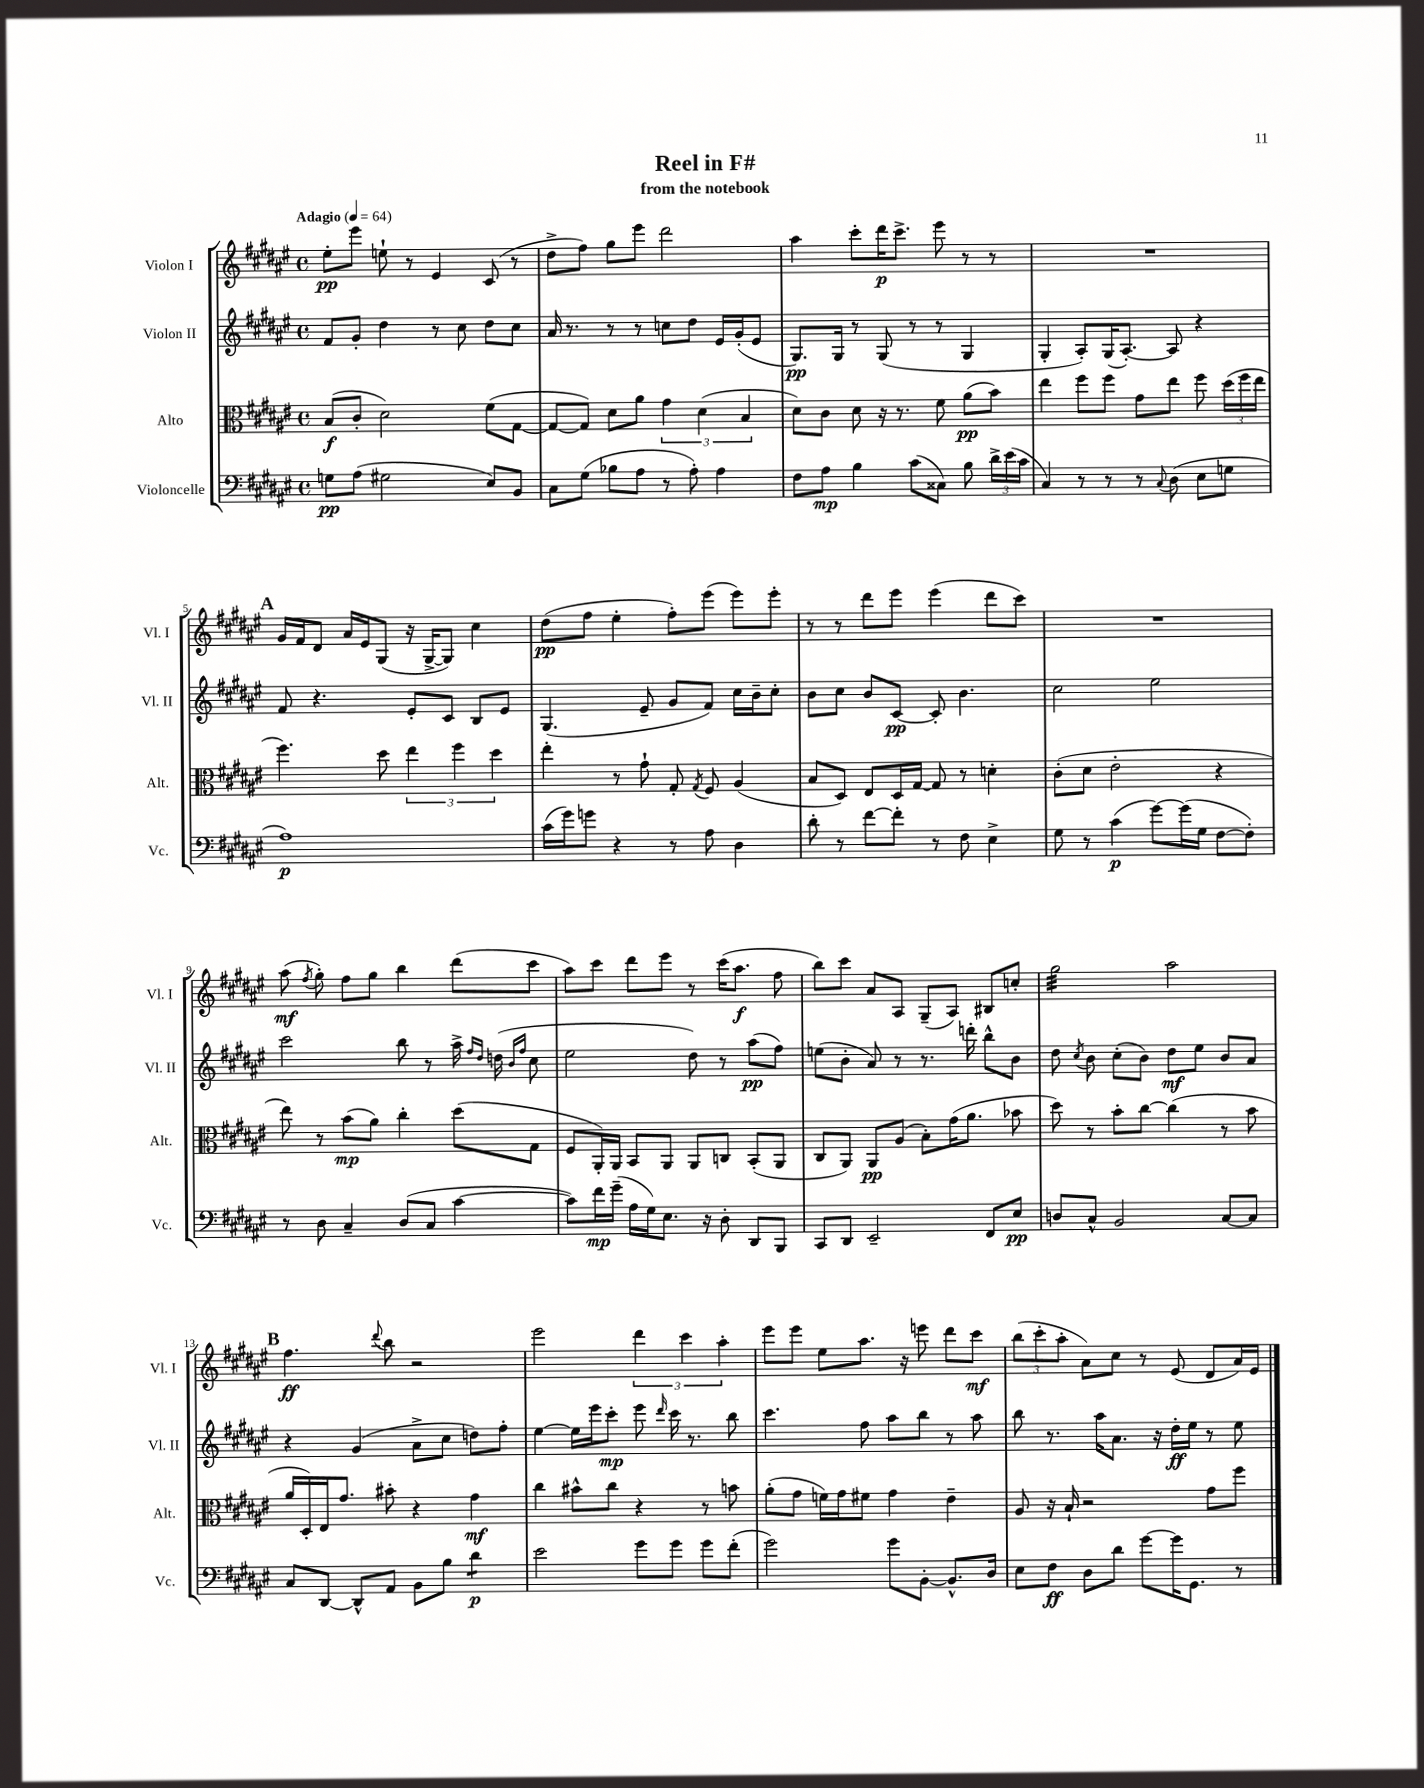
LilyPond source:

\header { title = "Reel in F#" subtitle = "from the notebook" }
<<
\new StaffGroup <<
\new Staff = "s0" \with { instrumentName = "Violon I" shortInstrumentName = "Vl. I" } {
    \clef treble \key fis \major \defaultTimeSignature \time 4/4 \tempo "Adagio" 4 = 64
    \autoBeamOff eis''8[-.\pp eis'''8] e''8-! r8 eis'4 cis'8( r8 |
    dis''8[-> fis''8]) gis''8[ eis'''8] dis'''2 |
    ais''4 cis'''8[-. dis'''16\p cis'''8.]-> eis'''8 r8 r8 |
    R1 |
    \mark \markup { \bold "A" } gis'16[ fis'16 dis'8] ais'16[ eis'16 gis8]( r16 gis16[~-> gis8]) cis''4 |
    dis''8[\pp( fis''8] eis''4-. fis''8[-.) eis'''8]( eis'''8[) eis'''8]-. |
    r8 r8 dis'''8[ eis'''8] eis'''4( dis'''8[ cis'''8]) |
    R1 |
    ais''8\mf( \acciaccatura { fis''8 } gis''8-.) fis''8[ gis''8] b''4 dis'''8[( cis'''8] |
    ais''8[) cis'''8] dis'''8[ eis'''8] r8 cis'''16[( ais''8.]\f fis''8 |
    b''8[) cis'''8] ais'8[ ais8] gis8[--( ais8]) bis8[ c''8]-. |
    gis''2:32 ais''2 |
    \mark \markup { \bold "B" } fis''4.\ff \appoggiatura { dis'''8 } b''8 r2 |
    eis'''2 \tuplet 3/2 { dis'''4 cis'''4 ais''4-. } |
    eis'''8[ eis'''8] eis''8[ ais''8.] r16 e'''8 dis'''8[ cis'''8]\mf |
    \tuplet 3/2 { b''8[( cis'''8-. ais''8]-. } ais'8[) cis''8] r8 eis'8( dis'8[ ais'16) eis'16] \bar "|." |
}
\new Staff = "s1" \with { instrumentName = "Violon II" shortInstrumentName = "Vl. II" } {
    \clef treble \key fis \major \defaultTimeSignature \time 4/4
    \autoBeamOff fis'8[ gis'8]-. dis''4 r8 cis''8 dis''8[ cis''8] |
    ais'16 r8. r8 r8 c''8[ dis''8] eis'16[ gis'16-.( eis'8] |
    gis8.[\pp) gis16] r8 gis8( r8 r8 gis4 |
    gis4-. ais8[-.) gis16( ais8.]~-.) ais8 r4 |
    \mark \markup { \bold "A" } fis'8 r4. eis'8[-. cis'8] b8[ eis'8] |
    gis4.( eis'8-- gis'8[ fis'8]) cis''16[ b'16-- cis''8]-. |
    b'8[ cis''8] b'8[ cis'8]~\pp cis'8-. b'4. |
    cis''2 eis''2 |
    cis'''2 b''8 r8 ais''16-> \grace { fis''16[ dis''16] } d''16( \grace { b'16[ fis''16] } cis''8 |
    eis''2 dis''8) r8 ais''8[\pp( fis''8]) |
    e''8[( b'8]-. ais'8) r8 r8. d'''16-. b''8[-^ b'8] |
    dis''8 \acciaccatura { cis''8 } b'8 cis''8[-.( b'8]) dis''8[\mf eis''8] b'8[ ais'8] |
    \mark \markup { \bold "B" } r4 gis'4( ais'8[-> cis''8] d''8[) fis''8]-. |
    eis''4~ eis''16[ eis'''16 cis'''8]-.\mp eis'''8 \grace { dis'''16 } cis'''16 r8. b''8 |
    cis'''4. fis''8 ais''8[ b''8] r8 ais''8 |
    b''8 r8. ais''16[ ais'8.] r16 dis''16[-.\ff eis''16] r8 eis''8 \bar "|." |
}
\new Staff = "s2" \with { instrumentName = "Alto" shortInstrumentName = "Alt." } {
    \clef alto \key fis \major \defaultTimeSignature \time 4/4
    \autoBeamOff b8[\f( cis'8]-. dis'2) fis'8[( gis8]~ |
    gis8[~ gis8]) dis'8[ ais'8] \tuplet 3/2 { gis'4 dis'4( b4 } |
    dis'8[) cis'8] dis'8 r16 r8. fis'8 ais'8[\pp( b'8]) |
    eis''4 fis''8[ fis''8] gis'8[ eis''8] fis''8 \tuplet 3/2 { dis''16[( fis''16 eis''16] } |
    \mark \markup { \bold "A" } fis''4.) dis''8 \tuplet 3/2 { eis''4 fis''4 dis''4 } |
    eis''4-. r8 gis'8-! gis8-. \acciaccatura { gis8 } fis8 ais4( |
    b8[ dis8]) eis8[ dis16 gis16]~ gis8 r8 d'4-. |
    cis'8[-.( dis'8] eis'2-. r4 |
    eis''8) r8 b'8[\mp( ais'8]) cis''4-. dis''8[( gis8] |
    fis8[ ais,16-.) ais,16] b,8[ ais,8] ais,8[ c8] b,8[-.( ais,8] |
    cis8[ ais,8]) ais,8[\pp ais8]( b8[-.) gis'16( ais'8.] bes'8 |
    dis''8) r8 b'8[-. cis''8]~ cis''4( r8 b'8 |
    \mark \markup { \bold "B" } ais'16[ dis16-.) eis16 gis'8.] bis'8-. r4 gis'4\mf |
    cis''4 bis'8[-^ cis''8] r4 r8 b'8 |
    ais'8[-.( gis'8] f'16[) gis'16 fis'8] gis'4 eis'4-- |
    ais8 r16 b16-! r2 gis'8[ fis''8] \bar "|." |
}
\new Staff = "s3" \with { instrumentName = "Violoncelle" shortInstrumentName = "Vc." } {
    \clef bass \key fis \major \defaultTimeSignature \time 4/4
    \autoBeamOff g8[\pp ais8]( gis2 eis8[) b,8] |
    cis8[ gis8]( bes8[ ais8] r8 ais8-.) ais4 |
    fis8[ ais8]\mp b4 cis'8[( cisis8]) b8 \tuplet 3/2 { dis'16[-> eis'16( cis'16] } |
    cis4) r8 r8 r8 \appoggiatura { cis8 } dis8( eis8[ g8] |
    \mark \markup { \bold "A" } ais1\p) |
    cis'16[( gis'16) g'8] r4 r8 ais8 dis4 |
    dis'8-. r8 fis'8[~ fis'8]-. r8 fis8 eis4-> |
    gis8 r8 cis'4\p( gis'8[~) gis'16( gis16] fis8[~ fis8]-.) |
    r8 dis8 cis4-- dis8[( cis8] cis'4~ |
    cis'8[) fis'16\mp gis'16]--( ais16[ gis16) eis8.] r16 dis8-. dis,8[ b,,8] |
    cis,8[ dis,8] eis,2-- fis,8[ eis8]\pp |
    d8[ cis8]-^ b,2 cis8[~ cis8] |
    \mark \markup { \bold "B" } cis8[ dis,8]~ dis,8[-^ ais,8] b,8[ b8] dis'4:8\p |
    eis'2 gis'8[ gis'8] gis'8[ fis'8]-.( |
    gis'2) gis'8[ b,8]~-. b,8.[-^ dis16] |
    eis8[ fis8]\ff dis8[ dis'8] gis'8[~ gis'16 gis,8.] r8 \bar "|." |
}
>>
>>
